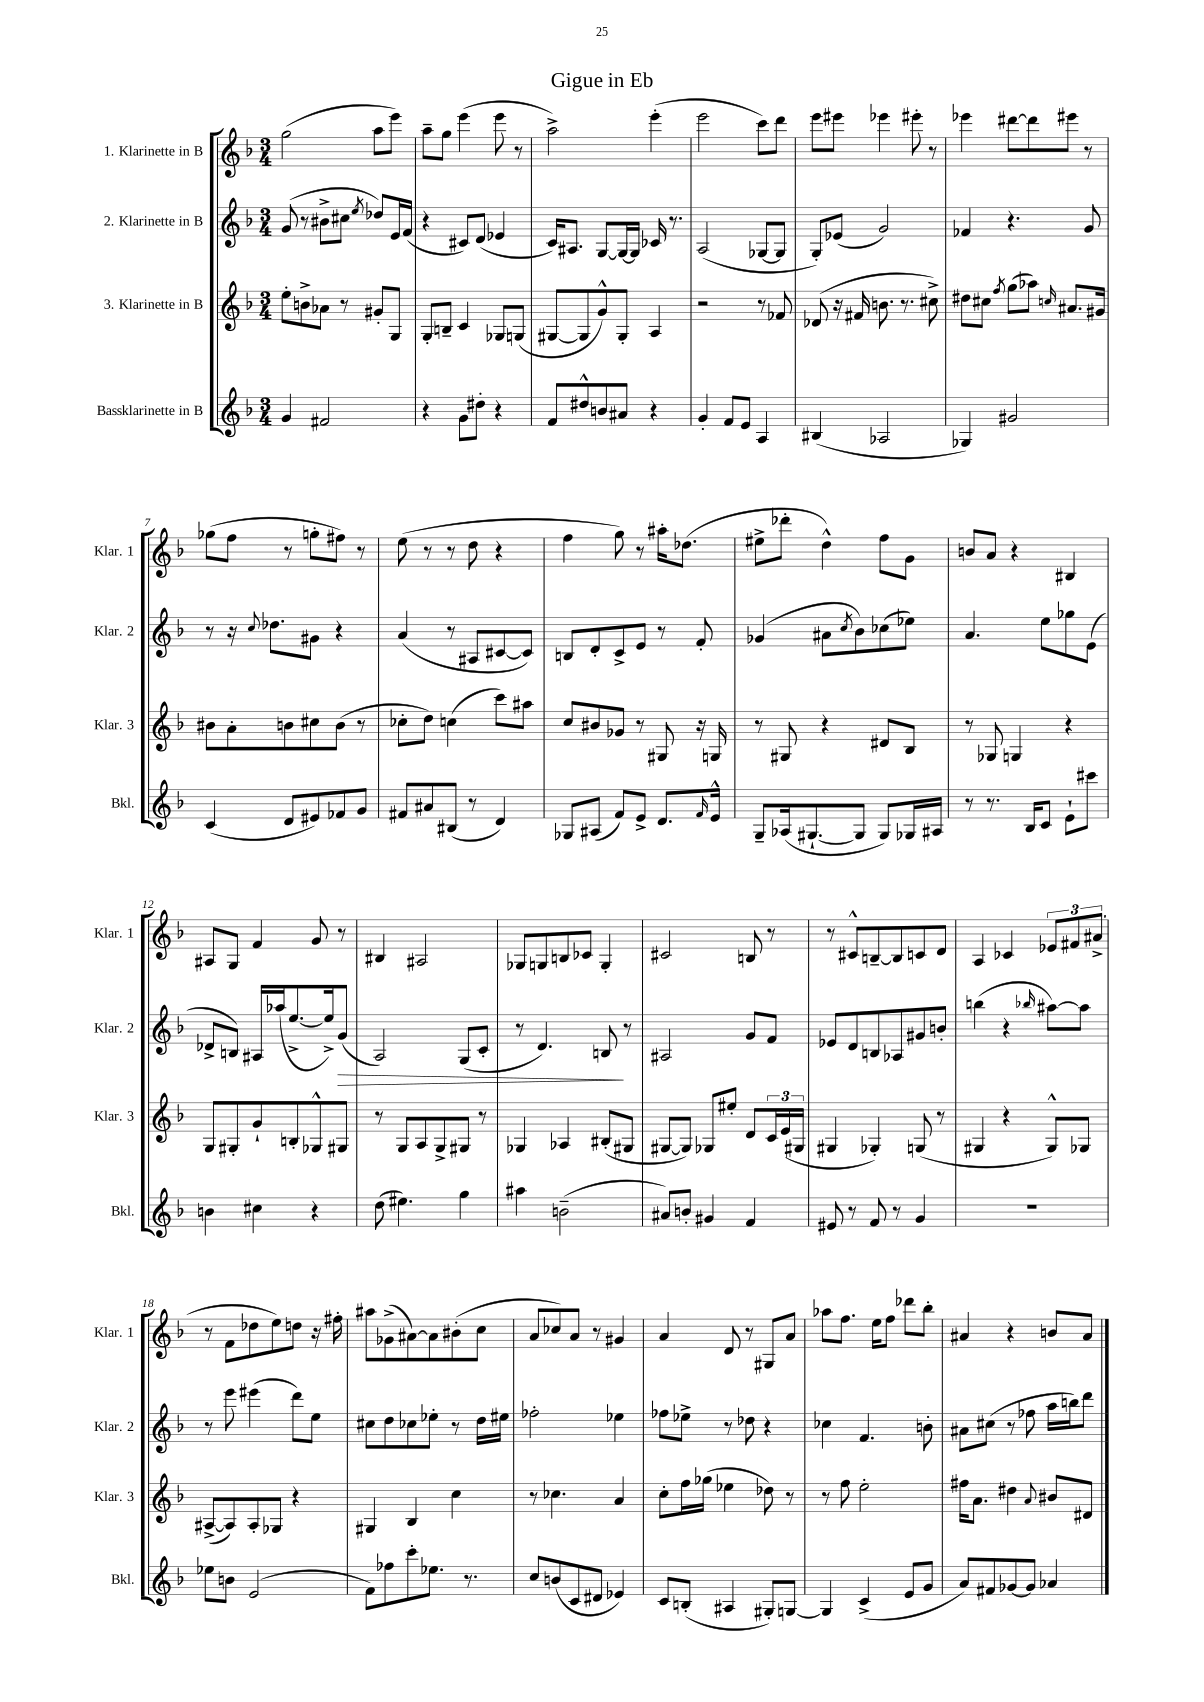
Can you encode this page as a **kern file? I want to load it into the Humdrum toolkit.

**kern	**kern	**kern	**kern
*staff4	*staff3	*staff2	*staff1
*clefG2	*clefG2	*clefG2	*clefG2
*k[b-]	*k[b-]	*k[b-]	*k[b-]
*M3/4	*M3/4	*M3/4	*M3/4
4g	8ee'	(8g	(2gg
.	8b^	8r	.
2f#	8a-	8b#^	.
.	8r	8cc#	.
.	.	8qee	.
.	8g#'	8dd-)	8aa
.	8G	16e	8eee)
.	.	(16f	.
=	=	=	=
4r	8G'	4r	8aa~
.	8B~	.	8gg
8g	4c	8c#)	(4eee
8dd#'	.	(8d	.
4r	8G-	4e-	8eee
.	(8G	.	8r
=	=	=	=
8f	[8G#	16c)	2aa^)
.	.	8.A#	.
8dd#^^	8G#]	.	.
8b	8g^^)	[8G	.
8a#	8G#'	16G_	.
.	.	16G]	.
4r	4A	16c-	(4eee'
.	.	8.r	.
=	=	=	=
4g'	2r	(2A	2eee
8f	.	.	.
8e	.	.	.
4A	8r	[8G-	8ccc)
.	8f-	8G-]	8ddd
=	=	=	=
(4B#	(8d-	8G')	8eee
.	16r	(8e-	8eee#
.	16f#	.	.
2A-	8.b	2g)	4eee-
.	8.r	.	.
.	.	.	8eee#'
.	8cc#^)	.	8r
=	=	=	=
4G-)	8dd#	4f-	4eee-
.	8cc#	.	.
.	8qff	.	.
2g#	(8gg	4.r	[8ddd#
.	8aa-)	.	8ddd#]
.	16qqcc	.	.
.	8.a#	.	8eee#
.	.	8g	8r
.	16g#	.	.
=	=	=	=
(4c	8b#	8r	(8gg-
.	8a'	16r	8ff
.	.	8qqcc	.
.	.	8.dd-	.
8d	8b	.	8r
8e#)	8cc#	8g#	8gg'
8f-	(8b	4r	8ff#)
8g	8r	.	8r
=	=	=	=
8f#	8cc-'	(4a	(8ee
8a#	8dd)	.	8r
(8B#	(4cc	8r	8r
8r	.	8A#	8dd
4d)	8ccc)	[8c#	4r
.	8aa#	8c#])	.
=	=	=	=
8G-	8cc	8B	4ff
(8A#	8b#	8d'	.
8f)	8g-	8c^	8gg)
8e^	8r	8e	8r
8.d	8G#	8r	16aa#'
.	.	.	(8.dd-
.	16r	8f'	.
16qqf	.	.	.
16e^^	16G	.	.
=	=	=	=
8G~	8r	(4g-	8ee#^
(16A-	8G#	.	8ddd-'
[8.G#`	.	.	.
.	4r	8a#	4dd^^)
.	.	8qcc	.
8G#]	.	8b-)	.
8G#)	8d#	(8cc-	8ff
16G-	8B-	8ee-)	8g
16A#	.	.	.
=	=	=	=
8r	8r	4.a	8b
8.r	8G-	.	8a
.	4G	.	4r
16B-	.	.	.
8c	.	8ee	.
8e`	4r	8gg-	4B#
8ccc#	.	(8e	.
=	=	=	=
4b	8G	8d-^	8A#
.	8G#'	8B)	8G
4cc#	8g`	16A#	4f
.	.	(16aa-	.
.	8B'	[8.ee^	.
4r	8G-^^	.	8g
.	.	16ee^])	.
.	8G#	(8g	8r
=	=	=	=
(8dd	8r	2A)	4B#
4.ee#)	8G	.	.
.	8A	.	2A#
.	8G^	.	.
4gg	8G#	(8G	.
.	8r	8c'	.
=	=	=	=
4aa#	4G-	8r	8G-
.	.	4.d)	8G
(2b~	4A-	.	8B
.	.	.	8c-
.	(8B#'	8B	4G'
.	8G#	8r	.
=	=	=	=
8a#)	[8G#	2A#	2c#
8b'	8G#])	.	.
4g#	8G-	.	.
.	8ee#'	.	.
4f	8d	8g	8B
.	24c	8f	8r
.	(24e	.	.
.	24G#	.	.
=	=	=	=
8e#	4G#	8e-	8r
8r	.	8d	8c#^^
8f	4G-')	8B	[8B~
8r	.	8A-	8B]
4g	(8G	8g#	8c
.	8r	8b'	8d
=	=	=	=
2.r	4G#	(4bb	4A
.	4r	4r	4c-
.	.	16qqbb-	.
.	8G#^^)	[8aa#)	12e-
.	.	.	12f#
.	8G-	8aa#]	.
.	.	.	(12a#^
=	=	=	=
8ee-	([8A#^	8r	8r
8b	8A#])	8eee	8f
(2e	8A#'	(4eee#	8dd-
.	8G-	.	8ee)
.	4r	8ddd)	8dd
.	.	8ee	16r
.	.	.	16ff#'
=	=	=	=
8f)	4G#	8cc#	8aa#
8ff-	.	8dd	(8g-^
8ccc'	4B-	8cc-	[8a#)
8.ee-	.	8ee-'	8a#]
.	4cc	8r	(8b#'
8.r	.	.	.
.	.	16dd	8cc
.	.	16ee#	.
=	=	=	=
8cc	8r	2ff-'	8a
(8b	4.cc-	.	8cc-)
8c	.	.	8a
8d#	.	.	8r
4e-)	4a	4ee-	4g#
=	=	=	=
8c	8cc'	8ff-	4a
(8B'	16ff	8ee-^	.
.	(16gg-	.	.
4A#	4ee-	8r	8d
.	.	8dd-	8r
8G#')	8dd-)	4r	8G#
[8G	8r	.	8a
=	=	=	=
4G]	8r	4cc-	8aa-
.	8ff	.	8.ff
(4c^	2ee'	4.f	.
.	.	.	16ee
.	.	.	8ff
8e	.	.	8ddd-
8g	.	8b'	8bb-'
=	=	=	=
8a)	16ff#	8a#	4a#
.	8.a	.	.
8f#	.	(8cc#	.
[8g-	4dd#	8r	4r
8g-]	.	8ff-	.
.	8qqa	.	.
4a-	8b#	16aa	8b
.	.	16bb)	.
.	8d#	8ddd	8a#
==	==	==	==
*-	*-	*-	*-
